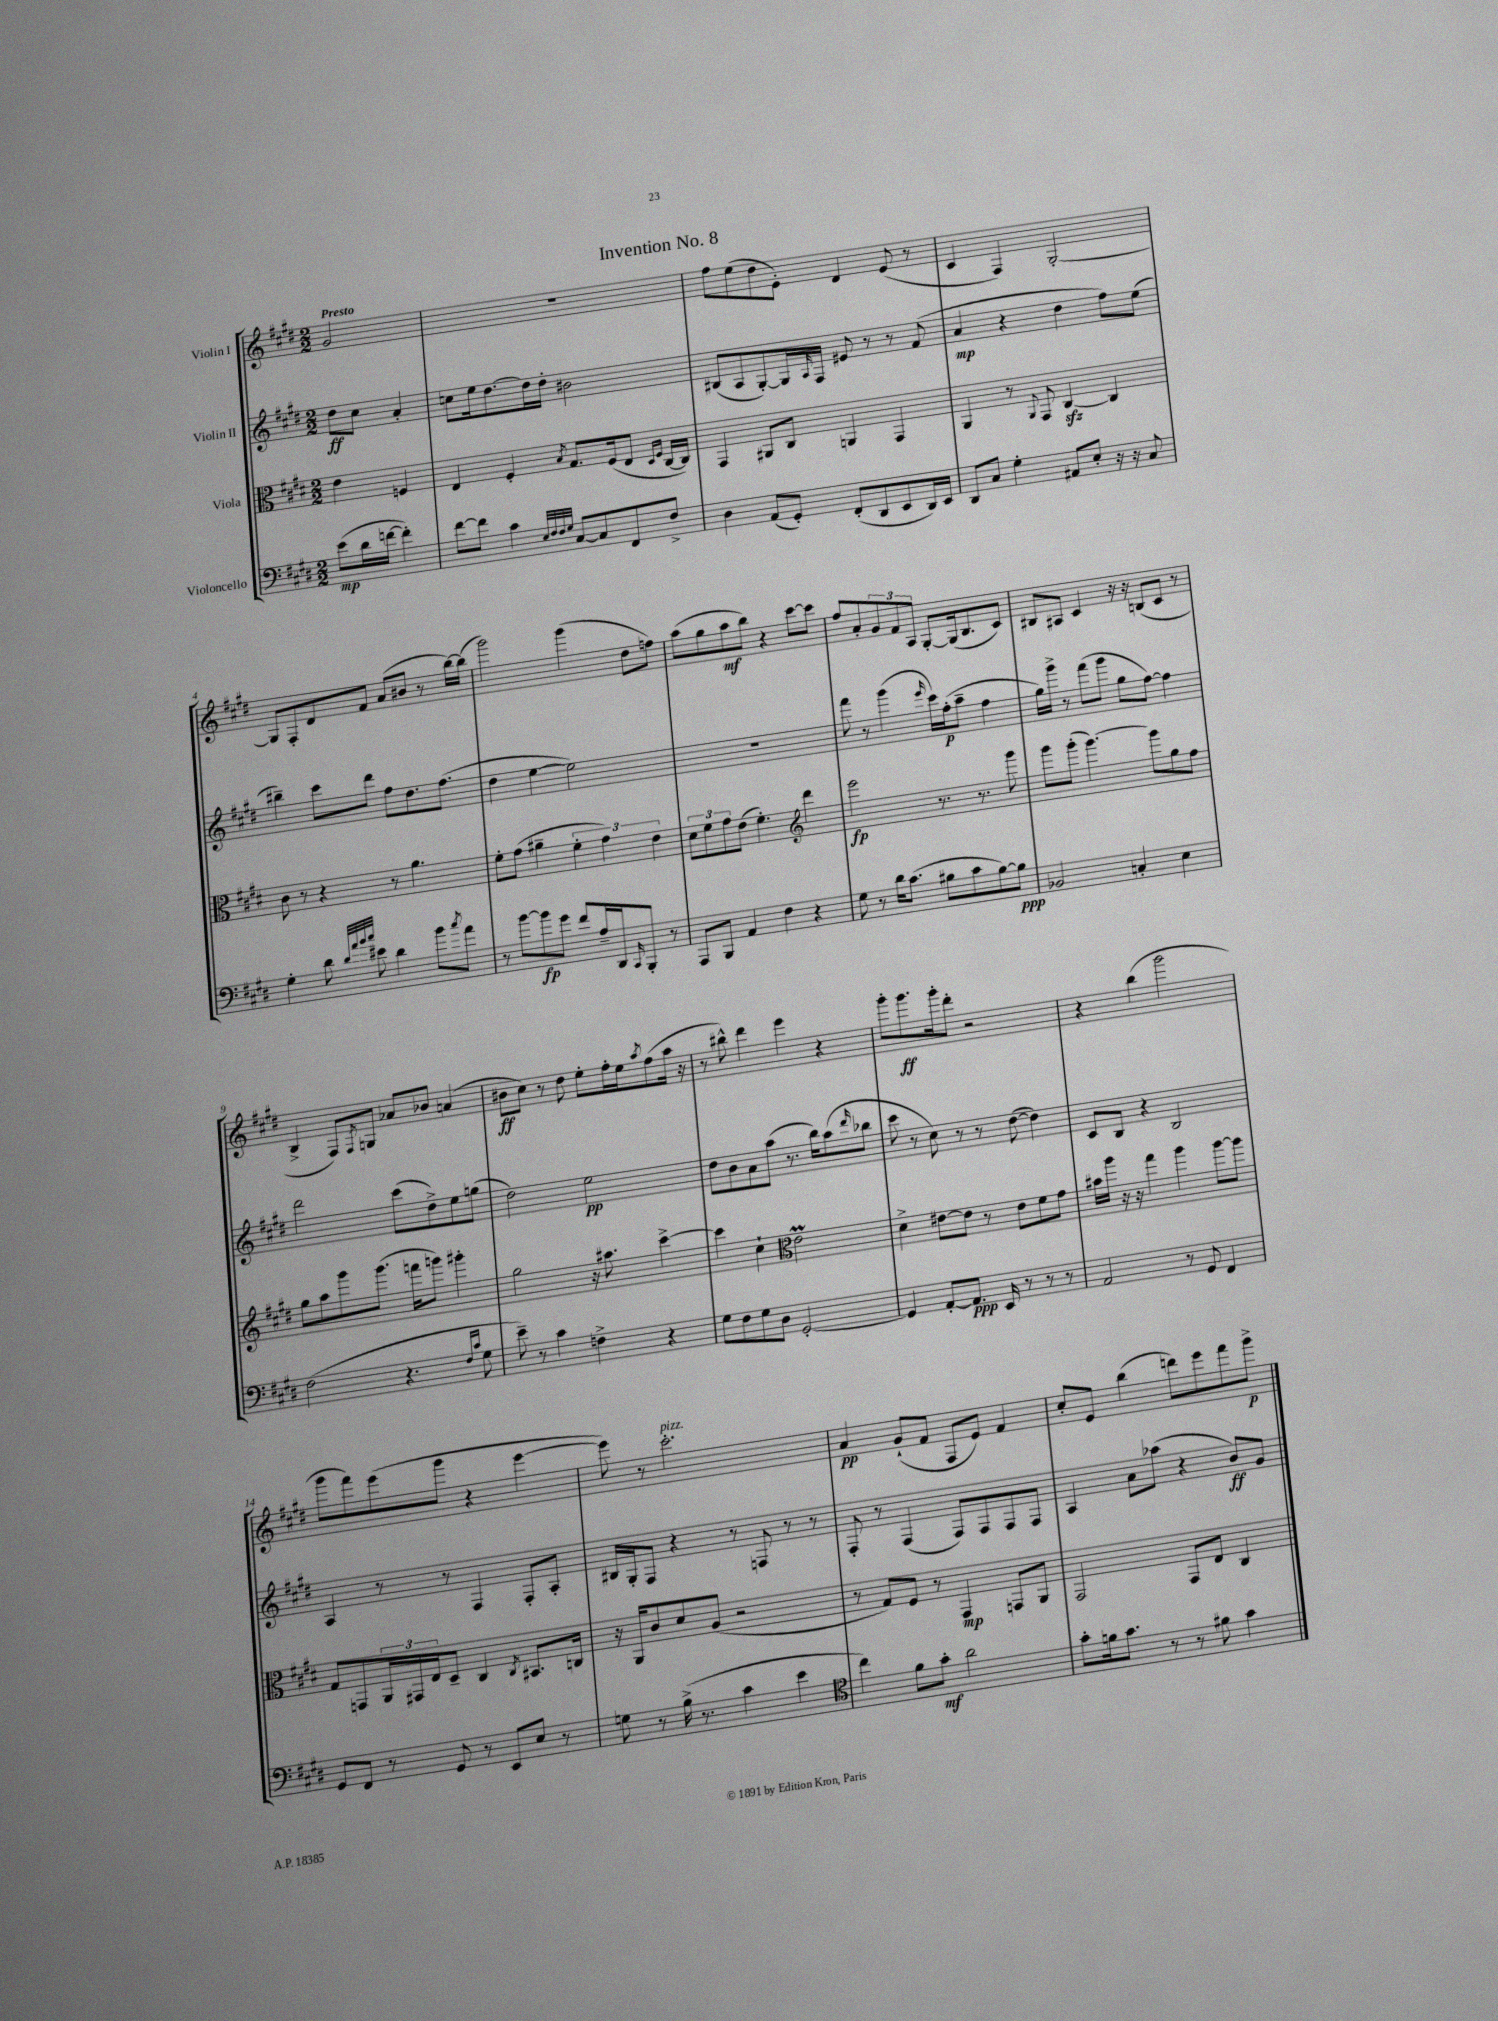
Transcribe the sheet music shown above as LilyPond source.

\header { title = "Invention No. 8" }
<<
\new StaffGroup <<
\new Staff = "s0" \with { instrumentName = "Violin I" } {
    \clef treble \key e \major \numericTimeSignature \time 2/2 \partial 2 \tempo "Presto"
    gis'2 |
    R1 |
    fis''8 e''8( dis''8 e'8-.) dis'4 e'8( r8 |
    cis'4 fis4) gis2~-. |
    gis8 fis8-. dis'8 fis'8 a'8( bis'8 r8 b''16~) b''16( |
    gis'''2) gis'''4( dis''8 f''8) |
    a''8( gis''8 a''8\mf b''8) r4 cis'''8~ cis'''8 |
    fis''8 a'8-. \tuplet 3/2 { gis'8 fis'8 a8 } gis8~-. gis16( b8. cis'8) |
    bis8 ais8 cis'4 r16 r16 b8( cis'8 r8 |
    b4-> fis8) \acciaccatura { fis8 } g8 aes'8 bes'8 a'4( |
    bis'8\ff cis''8) r8 dis''8 e''8-. fis''16-. e''16 \acciaccatura { a''8 } fis''8( a''16 r16 |
    r8 bis''8-^) dis'''4 e'''4 r4 |
    gis'''8-. gis'''8.\ff gis'''16-. dis'''8-. r2 |
    r4 b''4( gis'''2 |
    gis'''8 fis'''8) e'''8( gis'''8 r4 e'''4~ |
    e'''8) r8 cis'''2.-.^\markup { \italic "pizz." } |
    a'4\pp gis'8-!( fis'8 fis8 e'8) fis'4 |
    cis''8-. e'8 b''4( d'''8) e'''8 fis'''8 gis'''8->\p \bar "|." |
}
\new Staff = "s1" \with { instrumentName = "Violin II" } {
    \clef treble \key e \major \numericTimeSignature \time 2/2 \partial 2
    dis''8\ff cis''8 a'4-. |
    c''8 e''16 dis''8.~ dis''16 dis''16-. bis'2 |
    bis8( a8 gis8~-.) gis16 \grace { a16 } fis16 eis'8 r8 r8 fis'8( |
    a'4\mp r4 dis''4 fis''8) e''8( |
    bis''4--) cis'''8 dis'''8 fis''8 dis''8. fis''8.( |
    dis''4 e''4~ e''2) |
    R1 |
    fis'''8 r8 gis'''4( \grace { e'''16 } cis'''16) fis''16-.\p( a''8-- fis''4 |
    gis''16) gis'''16-> r8 fis'''8( gis'''8 gis''8 fis''8~) fis''4 |
    dis'''2 cis'''8( dis''8->) e''8 g''8( |
    dis''2) e''2\pp |
    dis''8 b'8 a'8 a''8( r8. b''16) a''8( \grace { dis'''16 } bes''8 |
    cis'''8 r8 cis''8) r8 r8 dis''8~( dis''4) |
    cis'8 b8 r4 b2 |
    a4 r8 r8 fis4 fis8-. a8-. |
    bis16 gis16-. fis8 r4 r8 f8 r8 r8 |
    fis8-. r8 fis4( fis8) fis8 fis8 fis8 |
    a4 a'8 aes''8( r4 b'8\ff) gis'8 \bar "|." |
}
\new Staff = "s2" \with { instrumentName = "Viola" } {
    \clef alto \key e \major \numericTimeSignature \time 2/2 \partial 2
    e'4 f4 |
    e4 fis4-. \acciaccatura { b8 } gis8. fis16( e8 \grace { dis16 fis16 } cis16~ cis16) |
    gis,4 ais,8 cis8 a,4 gis,4 |
    a,4 r8 \appoggiatura { a,8 } gis,8 cis4~\sfz cis4 |
    cis'8 r8 r4 r8 a'4. |
    fis'8-. gis'8( ais'4-- \tuplet 3/2 { fis'4-. gis'4) e'4 } |
    \tuplet 3/2 { dis'8 fis'8 gis'8 } e'8( fis'4.-.) \clef treble dis'''4 |
    e'''2\fp r8. r8. gis'''8 |
    gis'''8 gis'''8-.( gis'''4.~) gis'''8 gis''8 fis''8 |
    gis''8 a''8 gis'''8 gis'''8.( f'''16 g'''8) gis'''4-. |
    gis''2 r16 ais''8. cis'''4~-> |
    cis'''4 cis''4-! \clef alto e'2\prall |
    dis'4-> eis'8~ eis'8 r8 eis'8 fis'8 gis'8 |
    bis'16 a''16 r16 r16 gis''4 a''4 a''8~ a''8 |
    gis8 g,8 \tuplet 3/2 { a,16 gis,16 e16 } dis8-- cis4 \acciaccatura { cis8 } bis,8. c16 |
    r16 a,16 cis'8 dis'8 a8( r2 |
    r8 gis8) fis8 r8 gis,4\mp g,8 a,8 |
    gis,2 gis,8 e8 cis4 \bar "|." |
}
\new Staff = "s3" \with { instrumentName = "Violoncello" } {
    \clef bass \key e \major \numericTimeSignature \time 2/2 \partial 2
    e'8\mp( dis'16 f'16~ f'4-.) |
    fis'8~ fis'8 cis'4 \grace { e32 fis32 fis32 gis32 } cis8~ cis8 fis,8 fis8-> |
    dis4 a,8( gis,8-.) fis,8-.( dis,8 e,8 dis,16) e,16 |
    dis,8 cis8 gis4-. ais,8 e8-. r16 r16 cis8 |
    gis4-. dis'8 \grace { dis'32 a'32 b'32 cis''32 } eis'8 dis'4 b'8 \acciaccatura { cis''8 } a'8 |
    r8 b'8~ b'8\fp gis'8 fis'8 a16-- dis,16 \grace { cis,16 } b,,8-. r8 |
    a,,8 b,,8 a,4 fis4 r4 |
    gis8 r8 dis'16 cis'8.( bis8 cis'8 bis8~) bis8\ppp |
    bes,2 c4-. e4 |
    fis2( r4. \grace { fis16 cis'16 } gis8 |
    e'8--) r8 cis'4 f4-> r4 |
    gis8 fis8 gis8 dis8 gis,2~-. |
    gis,4 a,8~-. a,8.\ppp e,16 r8 r8 r8 |
    a,2 r8 gis,8 fis,4 |
    gis,8 fis,8 r8 gis,8 r8 e,8 e8 r8 |
    g8 r8 b16->( r8. cis'4 e'4 |
    \clef tenor cis''4) fis'8 gis'8-.\mf a'2 |
    gis'8-. f'16 gis'8. r8 r8 fis'8 gis'4 \bar "|." |
}
>>
>>
